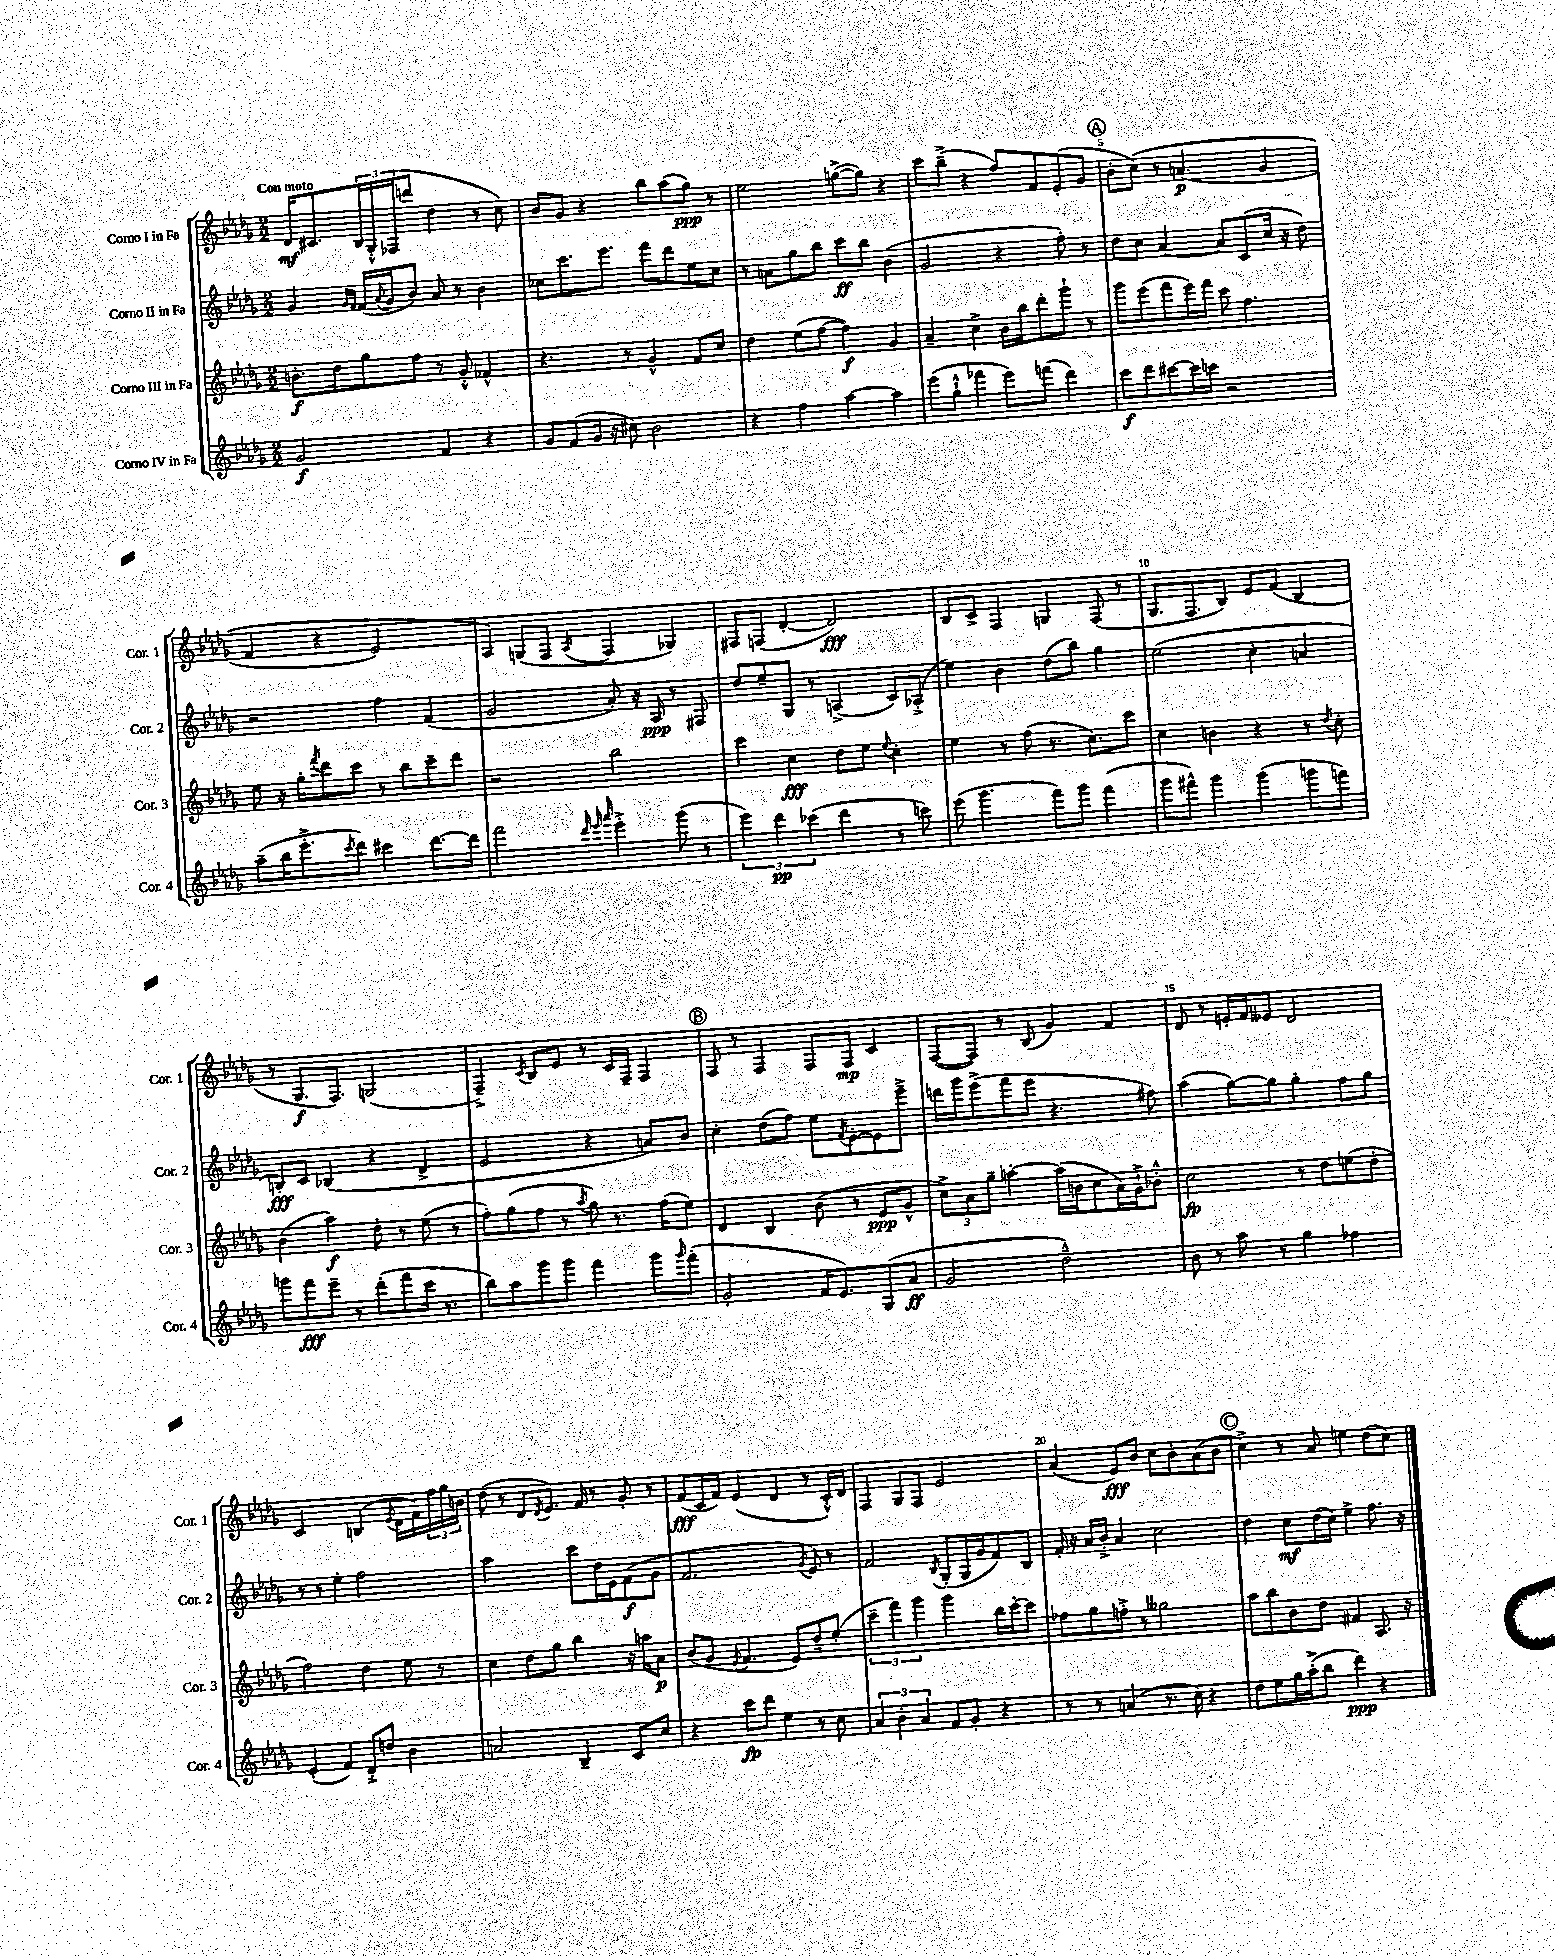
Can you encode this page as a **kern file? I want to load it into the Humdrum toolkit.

**kern	**dynam	**kern	**dynam	**kern	**dynam	**kern	**dynam
*part4	*part4	*part3	*part3	*part2	*part2	*part1	*part1
*staff4	*staff4	*staff3	*staff3	*staff2	*staff2	*staff1	*staff1
*I"Corno IV in Fa	*	*I"Corno III in Fa	*	*I"Corno II in Fa	*	*I"Corno I in Fa	*
*I'Cor. 4	*	*I'Cor. 3	*	*I'Cor. 2	*	*I'Cor. 1	*
*clefG2	*	*clefG2	*	*clefG2	*	*clefG2	*
*k[b-e-a-d-g-]	*	*k[b-e-a-d-g-]	*	*k[b-e-a-d-g-]	*	*k[b-e-a-d-g-]	*
*M2/2	*	*M2/2	*	*M2/2	*	*M2/2	*
=1	=1	=1	=1	=1	=1	=1	=1
!	!	!	!	!	!	!LO:TX:a:B:t=Con moto	!
2g-/	f	8.bn'\L	f	4g-/	.	16d-/KL	mf
.	.	.	.	.	.	8.c#X/	.
.	.	16dd-\k	.	.	.	.	.
.	.	.	.	16qqg-/LL	.	.	.
.	.	.	.	16qqf/JJ	.	.	.
.	.	8gg-\	.	(16f/LL	.	24B-/L	.
.	.	.	.	.	.	24G-'^^/	.
.	.	.	.	8qqa-/	.	.	.
.	.	.	.	16g-/J	.	.	.
.	.	.	.	.	.	(24F-X/J	.
.	.	8ff\J	.	8b-/J)	.	8dddn/J	.
4f/	.	8r	.	8a-/	.	4dd-\	.
.	.	8g-'^^/	.	8r	.	.	.
4r	.	4f-X^^/	.	4b-\	.	8r	.
.	.	.	.	.	.	8cc\)	.
=2	=2	=2	=2	=2	=2	=2	=2
8g-/L	.	4.r	.	8cc-X\L	.	8b-/L	.
(8f/	.	.	.	8.ccc\	.	8g-/J	.
16g-/Jk	.	.	.	.	.	4r	.
16r	.	.	.	8.eee-\J	.	.	.
8cc#X\)	.	8r	.	.	.	.	.
2b-\	.	4g-^^/	.	8fff\L	.	8bb-\L	.
.	.	.	.	8ddd-\	.	(8aa-\	.
.	.	8f/L	.	8ee-\	.	8gg-\J)	ppp
.	.	8cc/J	.	8cc-\J	.	8r	.
=3	=3	=3	=3	=3	=3	=3	=3
4r	.	4dd-\	.	8r	.	2ee-\	.
.	.	.	.	8an\L	.	.	.
4ff\	.	(8ee-\L	.	8gg-\	.	.	.
.	.	[8ff\J	.	8bb-\J	.	.	.
[4aa-\	.	4ff\])	f	8ccc\L	ff	([8ggn^\L	.
.	.	.	.	8bb-\J	.	8gg\J])	.
4aa-\]	.	4g-/	.	(4b-\	.	4r	.
=4	=4	=4	=4	=4	=4	=4	=4
(8eee-\L	.	4a-~/	.	2g-/	.	8ccc\L	.
8gg-`^^\J	.	.	.	.	.	(8bb-~^\J	.
4fff-X\	.	4cc^\	.	.	.	4r	.
8eee-\L)	.	16b-\LL	.	4r	.	8ff/L)	.
.	.	16bb-\J	.	.	.	.	.
(8fffn\J	.	8ddd-'\	.	.	.	8f/	.
4ddd-\)	.	8ggg-`\J	.	8ff'\)	.	(8e-'/	.
.	.	8r	.	8r	.	8g-/J	.
!!LO:REH:place=s1:t=A
=5	=5	=5	=5	=5	=5	=5	=5
8ccc\L	f	8ggg-\L	.	8dd-\L	.	8b-'\L	.
8ddd-\	.	(8eee-\	.	8cc\J	.	(8cc\J)	.
[8ccc#X\	.	8fff\	.	[4a-/	.	8r	.
16ccc#\L]	.	16eee-\L)	.	.	.	(4.an/	p
16cccn\JJ	.	16fff\JJ	.	.	.	.	.
2r	.	8ccc\	.	8a-/L]	.	.	.
.	.	4.ff\	.	(8c/	.	.	.
.	.	.	.	16cc/Jk	.	4g-/	.
.	.	.	.	16r	.	.	.
.	.	.	.	8dd-\)	.	.	.
!!LO:LB:g=z
=6	=6	=6	=6	=6	=6	=6	=6
(8aa-~\L	.	8ee-\	.	2r	.	4f/	.
16bb-\K	.	16r	.	.	.	.	.
8.eee-'^\	.	16gg-'\KL	.	.	.	.	.
.	.	8qfff/	.	.	.	.	.
.	.	8ddd-\	.	.	.	4r	.
8qccc/	.	.	.	.	.	.	.
8ddd-\J)	.	8ccc\J	.	.	.	.	.
4ccc#X\	.	8r	.	4ff\	.	2e-/)	.
.	.	8bb-\L	.	.	.	.	.
[8.ddd-\L	.	8ccc~\	.	(4f/	.	.	.
.	.	8ddd-\J	.	.	.	.	.
16ddd-\Jk]	.	.	.	.	.	.	.
=7	=7	=7	=7	=7	=7	=7	=7
2fff\	.	2r	.	2g-/	.	4A-/)	.
.	.	.	.	.	.	(8Gn/L	.
.	.	.	.	.	.	8F/J	.
32qqddd-/	.	.	.	.	.	.	.
32qqeee-/	.	.	.	.	.	.	.
32qqaaa-/	.	.	.	.	.	8qA-/	.
4eee-'^\	.	2bb-\	.	8a-'/)	.	4F/	.
.	.	.	.	16r	.	.	.
.	.	.	.	16A-/	ppp	.	.
(8ggg-\	.	.	.	8r	.	4G-X/)	.
8r	.	.	.	8F#X/	.	.	.
=8	=8	=8	=8	=8	=8	=8	=8
6eee-\)	.	4ccc\	.	8dd-/L	.	8F#X/L	.
.	.	.	.	8ee-~/	.	(8Fn/J	.
6ddd-\	pp	.	.	.	.	.	.
.	.	4cc\	fff	8G-/J	.	[4d-'/	.
(6ccc-X\	.	.	.	.	.	.	.
.	.	.	.	8r	.	.	.
4ddd-\	.	8dd-\L	.	(4An^/	.	2d-/])	fff
.	.	8ee-\J	.	.	.	.	.
.	.	8qqee-/	.	.	.	.	.
8r	.	4cc'\	.	8c/L)	.	.	.
8cccn\)	.	.	.	(8A-X'^/J	.	.	.
=9	=9	=9	=9	=9	=9	=9	=9
(8eee-\	.	4ee-\	.	4ee-\)	.	8B-/L	.
4.ggg-\	.	.	.	.	.	8c^/J	.
.	.	8r	.	4b-\	.	4F/	.
.	.	(8ff\	.	.	.	.	.
8fff\L)	.	8.r	.	(8dd-\L	.	4Gn/	.
8ggg-\J	.	.	.	8bb-\J)	.	.	.
.	.	8.cc\L)	.	.	.	.	.
(4fff\	.	.	.	4gg-\	.	(8F/	.
.	.	8ccc\J	.	.	.	8r	.
=10	=10	=10	=10	=10	=10	=10	=10
8ggg-\L	.	4cc\	.	(2ee-\	.	8.G-/L	.
8fff#X^^\J)	.	.	.	.	.	.	.
.	.	.	.	.	.	8.F/	.
4ggg-\	.	4bn\	.	.	.	.	.
.	.	.	.	.	.	8B-/J)	.
(4ggg-\	.	4r	.	4cc'\	.	8e-/L	.
.	.	.	.	.	.	(8f/J	.
8gggn\L	.	8r	.	4an/	.	4B-/	.
.	.	8qdd-/	.	.	.	.	.
8fffn\J)	.	8cc'\	.	.	.	.	.
!!LO:LB:g=z
=11	=11	=11	=11	=11	=11	=11	=11
8gggn\L	.	(4b-\	.	8Bn'/L)	fff	8r	.
8fff\	fff	.	.	8c/J	.	8.G-/L	f
8eee-~\J	.	4aa-\)	f	(4B-X/	.	.	.
.	.	.	.	.	.	8.F/J)	.
8r	.	.	.	.	.	.	.
(8ddd-'\L	.	8dd-'\	.	4r	.	(2Gn/	.
8fff\	.	8r	.	.	.	.	.
16ccc\Jk	.	(8ee-\	.	4d-^/	.	.	.
8.r	.	.	.	.	.	.	.
.	.	8r	.	.	.	.	.
=12	=12	=12	=12	=12	=12	=12	=12
8bb-\L)	.	8ff'\L)	.	2e-/	.	4F~^/)	.
8aa-\	.	(8gg-\	.	.	.	.	.
.	.	.	.	.	.	8qc/	.
8ggg-\	.	8ff\J	.	.	.	8B-/L	.
8ggg-\J	.	8r	.	.	.	8e-/J	.
.	.	8qaa-/	.	.	.	.	.
4fff\	.	8gg-\)	.	4r	.	8r	.
.	.	8.r	.	.	.	16c/LL	.
.	.	.	.	.	.	16F~/JJ	.
8ggg-\L	.	.	.	8an/L)	.	4F/	.
.	.	(16ff\KL	.	.	.	.	.
16qqggg-/	.	.	.	.	.	.	.
(8fff'\J	.	8ee-\J)	.	8b-/J	.	.	.
!!LO:REH:place=s1:t=B
=13	=13	=13	=13	=13	=13	=13	=13
2g-'/	.	4d-/	.	4cc'\	.	8F/	.
.	.	.	.	.	.	8r	.
.	.	4B-/	.	(8dd-\L	.	4F/	.
.	.	.	.	8ff\J)	.	.	.
16f/KL	.	(8b-\	.	8ee-\L	.	8F/L	.
8.e-/)	.	.	.	.	.	.	.
.	.	.	.	8qf/	.	.	.
.	.	8r	.	[8e-'\	.	8F/J	mp
(8G-/	.	8e-/L	ppp	8e-\]	.	4c/	.
8a-/J	ff	8g-^^/J	.	8eee-~^\J	.	.	.
=14	=14	=14	=14	=14	=14	=14	=14
2g-/	.	12cc^\L)	.	16dddn\LL	.	([8F/L	.
.	.	.	.	16ggg-\J	.	.	.
.	.	12a-\	.	.	.	.	.
.	.	.	.	(8eee-^\	.	8F/J])	.
.	.	12gg-~\J	.	.	.	.	.
.	.	[4aan'\	.	8fff\	.	8r	.
.	.	.	.	8eee-\J	.	(8B-/	.
2dd-~^^\)	.	(16aa\LL]	.	4.r	.	4g-/)	.
.	.	16bn\J	.	.	.	.	.
.	.	8cc\	.	.	.	.	.
.	.	16a-\L)	.	.	.	4f/	.
.	.	16g-`^\J	.	.	.	.	.
.	.	8b-X'^^\J	.	8ff#X\)	.	.	.
=15	=15	=15	=15	=15	=15	=15	=15
8b-\	.	2cc\	fp	(4aa-\	.	8d-/	.
8r	.	.	.	.	.	8r	.
8aa-\	.	.	.	[8gg-\L)	.	16en'/LL	.
.	.	.	.	.	.	16f/J	.
8r	.	.	.	8gg-\J]	.	8e--X/J	.
4gg-\	.	8r	.	4gg-'\	.	2d-/	.
.	.	8dd-\L	.	.	.	.	.
4ff-X\	.	(8een\	.	8ff\L	.	.	.
.	.	8dd-'\J	.	8gg-\J	.	.	.
!!LO:LB:g=z
=16	=16	=16	=16	=16	=16	=16	=16
(4e-'/	.	2ff\)	.	8r	.	2c/	.
.	.	.	.	8r	.	.	.
4f/)	.	.	.	4ee-'\	.	.	.
8d-'^/L	.	4dd-\	.	2ff\	.	(4Bn/	.
8ddn/J	.	.	.	.	.	.	.
.	.	.	.	.	.	8qe-/	.
4b-\	.	8ee-\	.	.	.	16d-\LL	.
.	.	.	.	.	.	16f\)	.
.	.	8r	.	.	.	24ff\	.
.	.	.	.	.	.	24gg-\	.
.	.	.	.	.	.	24bn\JJ	.
=17	=17	=17	=17	=17	=17	=17	=17
2an/	.	4cc\	.	2aa-\	.	(8dd-\	.
.	.	.	.	.	.	8r	.
.	.	8dd-\L	.	.	.	8d-/L	.
.	.	.	.	.	.	8qd-/	.
.	.	8gg-\J	.	.	.	8.e-/J)	.
4B-~/	.	4bb-\	.	8ccc\L	.	.	.
.	.	.	.	.	.	16f/	.
.	.	.	.	16dd-\L	.	8r	.
.	.	.	.	16e-\J	.	.	.
8c/L	.	16r	.	(8f\	f	8g-'/	.
.	.	16aan\KL	.	.	.	.	.
8cc/J	.	8a-\J	p	8g-\J	.	8r	.
=18	=18	=18	=18	=18	=18	=18	=18
4r	.	(8b-/L	.	2.f/	.	(8f/L	fff
.	.	8g-/J	.	.	.	16c/L	.
.	.	.	.	.	.	16f/JJ)	.
.	.	8qe-/	.	.	.	.	.
8ccc\L	fp	4.f/	.	.	.	(4e-/	.
8ddd-\J	.	.	.	.	.	.	.
4ee-\	.	.	.	.	.	4d-/	.
.	.	8e-/L)	.	.	.	.	.
.	.	.	.	8qg-/	.	.	.
8r	.	8dd-~/	.	8e-/)	.	8r	.
8cc\	.	(8ee-'/J	.	8r	.	16c'^^/LL)	.
.	.	.	.	.	.	16d-/JJ	.
=19	=19	=19	=19	=19	=19	=19	=19
6a-/	.	6ccc~\	.	2f/	.	4F/	.
6b-'\	.	6fff\)	.	.	.	.	.
.	.	.	.	.	.	8G-/L	.
6a-/	.	6ggg-\	.	.	.	.	.
.	.	.	.	.	.	8F/J	.
.	.	.	.	8qB-/	.	.	.
8f/L	.	4ggg-\	.	(8G-'/L	.	2e-/	.
8g-'/J	.	.	.	16G-/L	.	.	.
.	.	.	.	16g-/J	.	.	.
4r	.	16bb-\LL	.	8f/)	.	.	.
.	.	[16ccc'\J	.	.	.	.	.
.	.	8ccc\J]	.	8B-/J	.	.	.
=20	=20	=20	=20	=20	=20	=20	=20
8r	.	8ff-X\L	.	16f'/	.	(4a-/	.
.	.	.	.	16r	.	.	.
8r	.	8gg-\	.	16a-/LL	.	.	.
.	.	.	.	16b-'^/JJ	.	.	.
(4an/	.	8ffn'^\J	.	4a-/	.	8e-/L)	fff
.	.	8r	.	.	.	8b-/J	.
8.r	.	2gg--X\	.	2cc\	.	8cc\L	.
.	.	.	.	.	.	8b-'\	.
16cc\)	.	.	.	.	.	.	.
4r	.	.	.	.	.	(8a-\	.
.	.	.	.	.	.	8b-\J	.
!!LO:REH:place=s1:t=C
=21	=21	=21	=21	=21	=21	=21	=21
8dd-\L	.	8aa-\L	.	4dd-\	.	4cc^\)	.
8ee-\	.	8bb-\	.	.	.	.	.
16gg-\L	.	8b-\	.	8cc\L	mf	8r	.
(16aa-'^\J	.	.	.	.	.	.	.
8bb-\J	.	8dd-\J	.	(16dd-\L	.	8a-/	.
.	.	.	.	16cc\JJ)	.	.	.
4ddd-\)	ppp	4f#X/	.	4ee-^\	.	4een\	.
4r	.	8.A-/	.	8.ff\	.	(8dd-\L	.
.	.	.	.	.	.	8cc\J)	.
.	.	16r	.	16r	.	.	.
==	==	==	==	==	==	==	==
*-	*-	*-	*-	*-	*-	*-	*-
